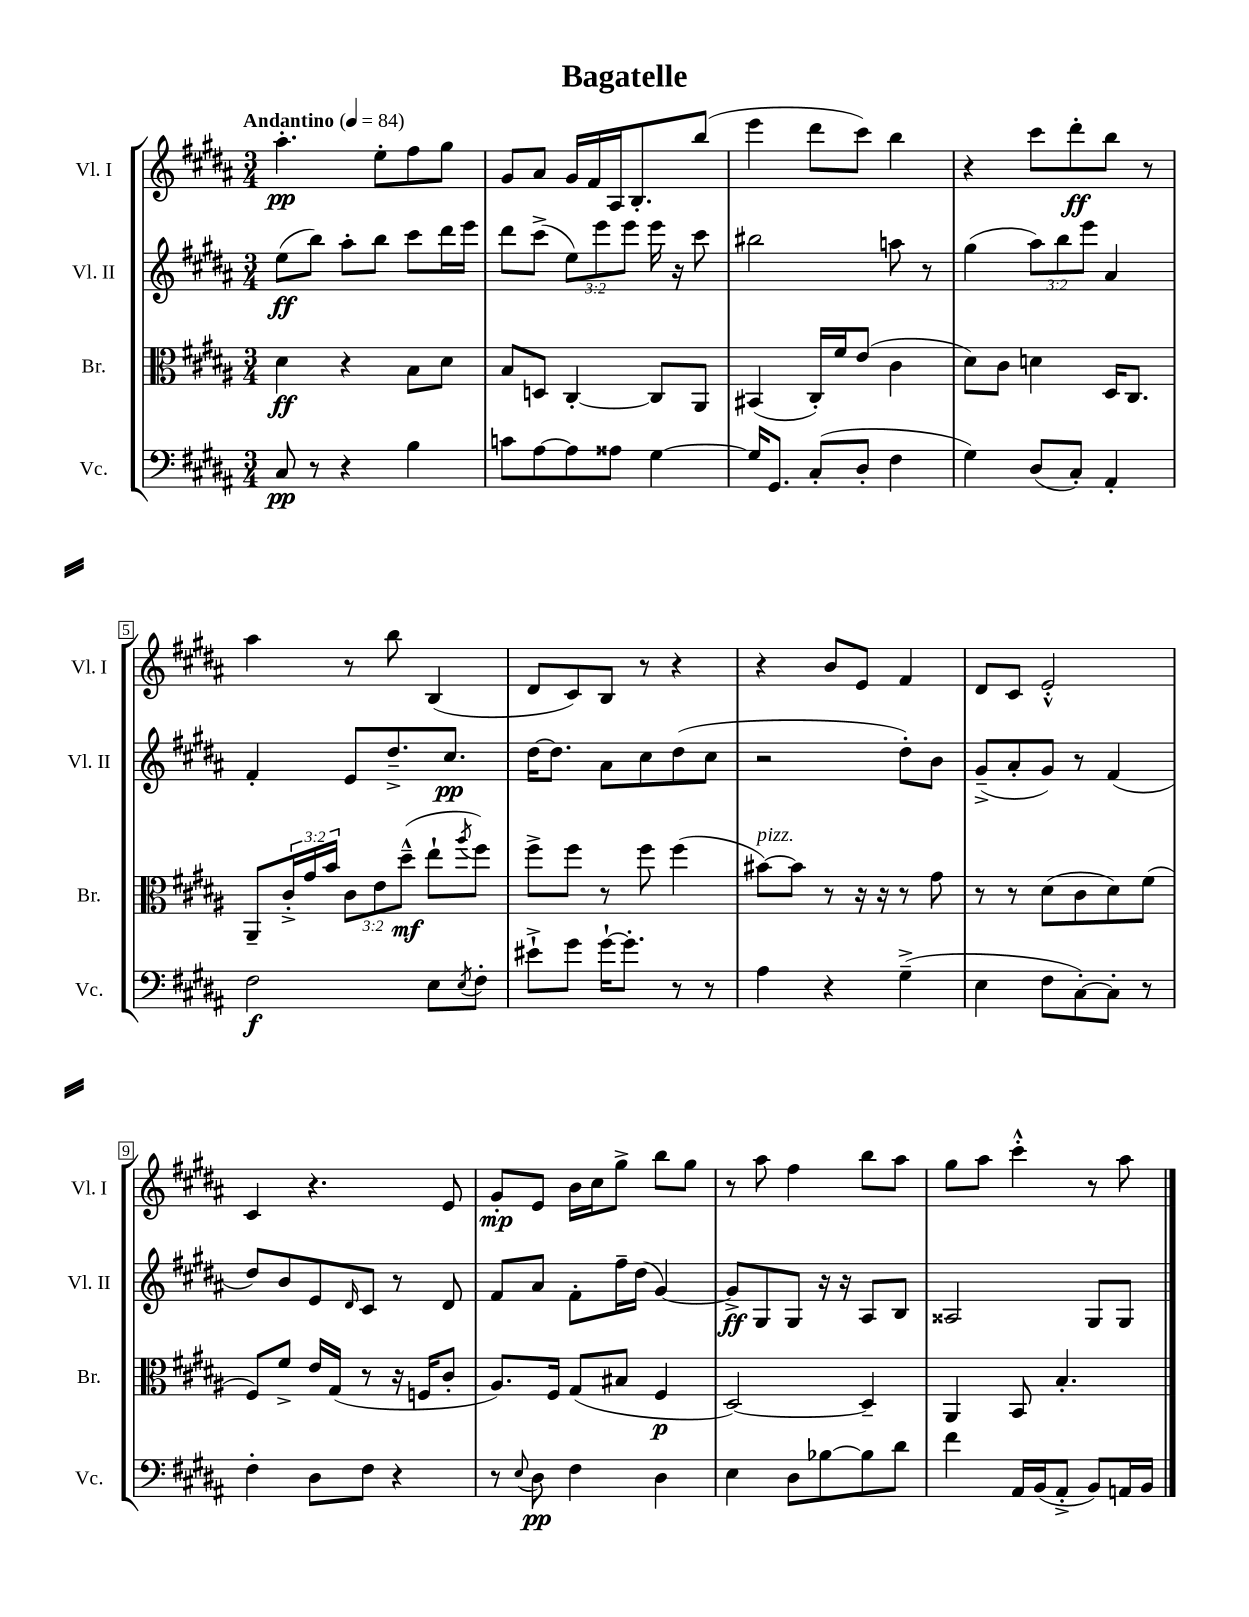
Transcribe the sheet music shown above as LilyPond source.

\header { title = "Bagatelle" }
<<
\new StaffGroup <<
\new Staff = "s0" \with { instrumentName = "Vl. I" shortInstrumentName = "Vl. I" } {
    \clef treble \key b \major \numericTimeSignature \time 3/4 \tempo "Andantino" 4 = 84
    ais''4.-.\pp e''8-. fis''8 gis''8 |
    gis'8 ais'8 gis'16 fis'16 ais16 b8.-. b''8( |
    e'''4 dis'''8 cis'''8) b''4 |
    r4 cis'''8 dis'''8-.\ff b''8 r8 |
    ais''4 r8 b''8 b4( |
    dis'8 cis'8) b8 r8 r4 |
    r4 b'8 e'8 fis'4 |
    dis'8 cis'8 e'2-.-^ |
    cis'4 r4. e'8 |
    gis'8-.\mp e'8 b'16 cis''16 gis''8-> b''8 gis''8 |
    r8 ais''8 fis''4 b''8 ais''8 |
    gis''8 ais''8 cis'''4-.-^ r8 ais''8 \bar "|." |
}
\new Staff = "s1" \with { instrumentName = "Vl. II" shortInstrumentName = "Vl. II" } {
    \clef treble \key b \major \numericTimeSignature \time 3/4 \override Staff.TupletNumber.text = #tuplet-number::calc-fraction-text
    e''8\ff( b''8) ais''8-. b''8 cis'''8 dis'''16 e'''16 |
    dis'''8 cis'''8->( \tuplet 3/2 { e''8) e'''8 e'''8 } e'''16 r16 cis'''8 |
    bis''2 a''8 r8 |
    gis''4( \tuplet 3/2 { ais''8) b''8 e'''8 } ais'4 |
    fis'4-. e'8 dis''8.---> cis''8.\pp |
    dis''16~ dis''8. ais'8 cis''8 dis''8( cis''8 |
    r2 dis''8-.) b'8 |
    gis'8--->( ais'8-. gis'8) r8 fis'4( |
    dis''8) b'8 e'8 \grace { dis'16 } cis'8 r8 dis'8 |
    fis'8 ais'8 fis'8-. fis''16-- dis''16( gis'4~) |
    gis'8->\ff gis8 gis8 r16 r16 ais8 b8 |
    aisis2 gis8 gis8 \bar "|." |
}
\new Staff = "s2" \with { instrumentName = "Br." shortInstrumentName = "Br." } {
    \clef alto \key b \major \numericTimeSignature \time 3/4 \override Staff.TupletNumber.text = #tuplet-number::calc-fraction-text
    dis'4\ff r4 b8 dis'8 |
    b8 d8 cis4~-. cis8 ais,8 |
    bis,4( cis16-.) fis'16 e'8( cis'4 |
    dis'8) cis'8 d'4 dis16 cis8. |
    ais,8-- \tuplet 3/2 { cis'16-.-> gis'16 b'16 } \tuplet 3/2 { cis'8 e'8 dis''8---^\mf( } e''8-! \acciaccatura { ais''8 } fis''8) |
    fis''8-> fis''8 r8 fis''8 fis''4( |
    bis'8~^\markup { \italic "pizz." }) bis'8 r8 r16 r16 r8 gis'8 |
    r8 r8 dis'8( cis'8 dis'8) fis'8( |
    fis8) fis'8-> e'16 gis16( r8 r16 f16 cis'8-. |
    ais8.) fis16 gis8( bis8 fis4\p |
    dis2~) dis4-- |
    ais,4 b,8 b4.-. \bar "|." |
}
\new Staff = "s3" \with { instrumentName = "Vc." shortInstrumentName = "Vc." } {
    \clef bass \key b \major \numericTimeSignature \time 3/4
    cis8\pp r8 r4 b4 |
    c'8 ais8~ ais8 aisis8 gis4~ |
    gis16 gis,8. cis8-.( dis8-. fis4 |
    gis4) dis8( cis8-.) ais,4-. |
    fis2\f e8 \acciaccatura { e8 } fis8-. |
    eis'8-!-> gis'8 gis'16~-! gis'8.-. r8 r8 |
    ais4 r4 gis4--->( |
    e4 fis8 cis8~-.) cis8-. r8 |
    fis4-. dis8 fis8 r4 |
    r8 \appoggiatura { e8 } dis8\pp fis4 dis4 |
    e4 dis8 bes8~ bes8 dis'8 |
    fis'4 ais,16 b,16( ais,8-.-> b,8) a,16 b,16 \bar "|." |
}
>>
>>
\layout { \context { \Score \override BarNumber.stencil = #(make-stencil-boxer 0.1 0.3 ly:text-interface::print) } }
